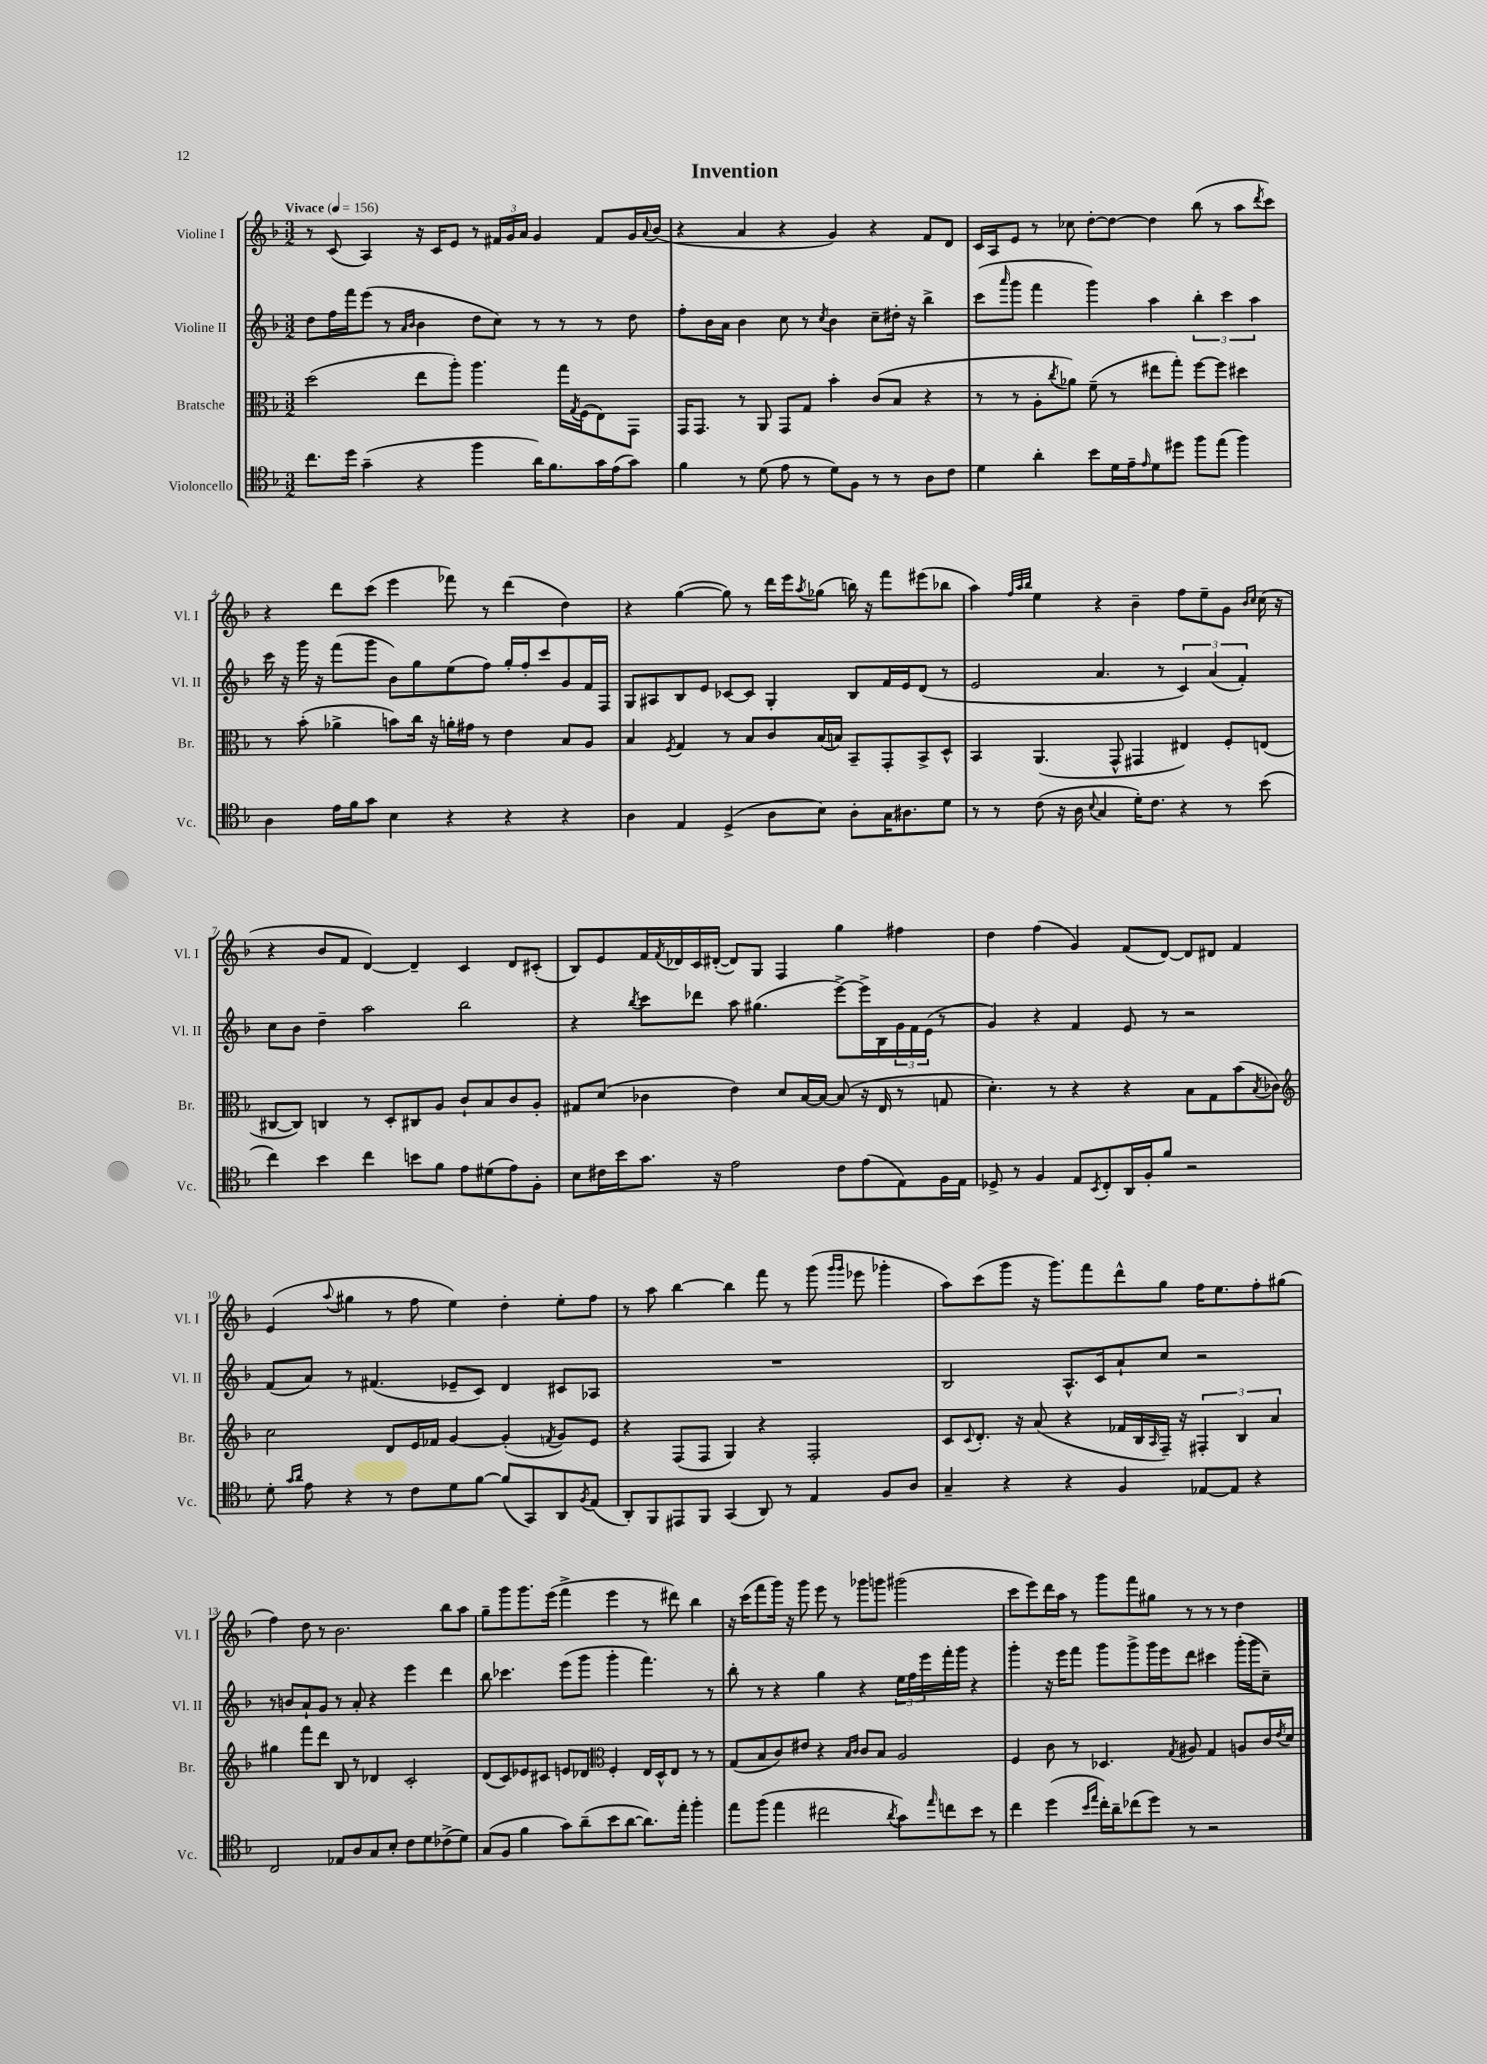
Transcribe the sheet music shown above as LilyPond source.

\header { title = "Invention" }
<<
\new StaffGroup <<
\new Staff = "s0" \with { instrumentName = "Violine I" shortInstrumentName = "Vl. I" } {
    \clef treble \key f \major \numericTimeSignature \time 3/2 \tempo "Vivace" 4 = 156
    r8 c'8( a4) r16 c'16 e'8 r8 \tuplet 3/2 { fis'16 g'16 a'16 } g'4 fis'8 g'16 \appoggiatura { a'8 } bes'16( |
    r4 a'4 r4 g'4) r4 f'8 d'8 |
    c'16 a16 e'8 r8 ces''8 d''8~-. d''8~ d''4 bes''8( r8 a''8 \acciaccatura { d'''8 } c'''8) |
    r4 d'''8 c'''8( e'''4 fes'''8) r8 d'''4( d''4) |
    r4 g''4~( g''8) r8 d'''16 e'''16 \acciaccatura { a''8 } ges''8( b''16) r16 f'''8 eis'''8( bes''8 |
    a''4) \grace { f''32 a''32 bes''32 } e''4 r4 bes'4-- f''8 e''8-- g'8 \grace { bes'16 c''16 } c''16( r16 |
    r4 bes'8 f'8 d'4~) d'4-- c'4 d'8 cis'8-.( |
    bes8) e'8 f'16 \acciaccatura { f'8 } des'16 c'16 dis'16~-.( dis'8) g8 f4 g''4 fis''4 |
    d''4 f''4( g'4) f'8( d'8~) d'8 dis'8 f'4 |
    e'4( \appoggiatura { a''8 } gis''4 r8 f''8 e''4) d''4-. e''8-. f''8 |
    r8 a''8 bes''4~ bes''4 f'''8 r8 g'''8( \grace { g'''16 g'''16 } ees'''8 ges'''4-. |
    a''8) c'''8( g'''8 r16 g'''8.) f'''8 d'''8-^ g''8 f''16 e''8. f''8-. gis''8( |
    f''4) d''8 r8 bes'2. bes''8 a''8 |
    g''8-- g'''8 g'''8. e'''16( f'''4-> e'''4 r8 dis'''8) bes''4 |
    r16 c'''16( f'''8 g'''16) r16 g'''8 e'''8 r8 ges'''8 g'''8 gis'''2( |
    c'''8 e'''8) d'''16 a''16 r8 g'''8 f'''8 gis''8 r8 r8 r8 d''4 \bar "|." |
}
\new Staff = "s1" \with { instrumentName = "Violine II" shortInstrumentName = "Vl. II" } {
    \clef treble \key f \major \numericTimeSignature \time 3/2
    d''8 f''16 f'''16 e'''8( r8 \grace { a'16 bes'16 } bes'4 d''8 c''8) r8 r8 r8 d''8 |
    f''8-. bes'16 a'16 bes'4 c''8 r8 \acciaccatura { c''8 } bes'4 c''8-- dis''16-. r16 bes''4-> |
    c'''8( \grace { a'''16 } g'''8 f'''4 g'''4) a''4 \tuplet 3/2 { bes''4-. c'''4 a''4 } |
    c'''16 r16 g'''16 r16 f'''8( g'''8 bes'8) g''8 e''8( f''8) g''16-. f''16-. c'''8 g'8 f'16 f16 |
    g8 ais8 bes8 e'8 ces'8~ ces'8 g4-. bes8 f'16 e'16 d'8( r8 |
    e'2 a'4. r8 \tuplet 3/2 { c'4) a'4( f'4-.) } |
    c''8 bes'8 d''4-- a''2 bes''2 |
    r4 \acciaccatura { bes''8 } c'''8 des'''8 a''8 gis''4.( e'''8~->) e'''16-> bes16 \tuplet 3/2 { g'16 f'16 e'16( } r8 |
    g'4) r4 f'4 e'8 r8 r2 |
    f'8( a'8) r8 fis'4.( ees'8-- c'8) d'4 cis'8 aes8 |
    R1. |
    bes2 a8.-^ c'16 a'8-! c''8 r2 |
    r8 b'8 a'8-! g'8 r8 a'8-. r4 e'''4 d'''4 |
    bes''8 ces'''4. e'''8( g'''8 g'''4-. f'''4.) r8 |
    bes''8-. r8 r4 g''4 r4 \tuplet 3/2 { e''16 f''16 e'''16 } f'''16-. g'''16 r4 |
    g'''4-. r16 e'''16 f'''8 g'''8 g'''8-> g'''16 e'''16 d'''8 cis'''4 g'''16-.( g'''16 c''8--) \bar "|." |
}
\new Staff = "s2" \with { instrumentName = "Bratsche" shortInstrumentName = "Br." } {
    \clef alto \key f \major \numericTimeSignature \time 3/2
    d''2( e''8 a''8-.) a''4. g''16 \acciaccatura { g8 } f16( e8) g,8 |
    g,16 g,8. r8 a,8 g,8 g8 bes'4-. c'8( bes8 r4 |
    r8 r8 a8-. \acciaccatura { c''8 } aes'8) f'8--( r8 eis''8 g''8-.) f''8~ f''8 dis''4 |
    r8 bes'8-.( aes'4-> b'8) c''16 r16 a'16-. gis'16 r8 e'4 bes8 a8 |
    bes4 \acciaccatura { f8 } g4 r8 bes8 c'8 bes16( b16) bes,8-- g,8-. bes,8-> d8-^ |
    bes,4 a,4.( g,8-^ gis,4 eis4) f8-. e8( |
    cis8~ cis8) c4 r8 d8-. cis8 a8 c'8-! bes8 c'8 a8-. |
    gis8 d'8( ces'4 e'4) d'8 bes16~ bes16~ bes8( r16 e16 r8 g8 |
    d'4.-.) r8 r4 r4 bes8 g8 bes'8( \acciaccatura { bes8 } ces'8) |
    \clef treble c''2 d'8 e'16 fes'16 g'4~ g'4-.( \acciaccatura { f'8 } g'8) e'8 |
    r4 f8( f8 g4) r4 f2-. |
    c'8 \appoggiatura { c'8 } d'8.-. r16 a'8( r4 fes'16 bes16 \grace { a16 } f16--) r16 \tuplet 3/2 { fis4-. bes4 a'4 } |
    gis''4 f'''8 d'''8 bes8 r8 des'4 c'2-. |
    d'8( c'8) ees'8 cis'8 e'8 des'8 \clef alto f4-. e16 d16-^ e8 r8 r8 |
    g8( bes8 c'8) eis'8 r4 \grace { bes16 c'16 } c'8 bes8 a2 |
    f4 c'8 r8 des4. \acciaccatura { g8 } ais8 g4 a8 c'16 \acciaccatura { e'8 } d'16 \bar "|." |
}
\new Staff = "s3" \with { instrumentName = "Violoncello" shortInstrumentName = "Vc." } {
    \clef tenor \key f \major \numericTimeSignature \time 3/2
    c''8. d''16 g'4--( r4 f''4 a'16) f'8. g'16 e'16( g'8) |
    f'4 r8 d'8( e'8 r8 d'8) f8 r8 r8 a8 c'8 |
    d'4 a'4-. bes'8 d'16 e'16-- \grace { e'16 } d'8 dis''8 f''8 e''8( f''4) |
    a4 e'16 f'16 g'8 bes4 r4 r4 r4 |
    a4 e4 d4->( a8 bes8) a8-. g16 ais8. d'8 |
    r8 r8 c'8( r16 a16 \appoggiatura { bes8 } g4 d'16-.) c'8. r4 r8 bes'8( |
    c''4) bes'4 c''4 b'8 f'8 e'8 dis'8( e'8) f8-. |
    bes8 cis'16 bes'16 g'8. r16 e'2 cis'8 e'8( e8) f16 e16 |
    des8-> r8 f4 e8 \acciaccatura { bes,8 } c8-. a,16 f16-. f'8 r2 |
    d'8-. \grace { g'16 a'16 } e'8 r4 r8 c'8 d'8 f'8~ f'8( g,8) a,8 \acciaccatura { f8 } e8( |
    a,8-.) f,8 eis,8 f,8 g,4( a,8) r8 e4 f8 a8 |
    g4-- r4 r4 f4 ees8~ ees8 r4 |
    c2 ees8 a8 g8 bes8-. c'8 d'8 ces'8->( d'8) |
    g8( f8 f'4 g'8) a'8--( bes'8 a'8~ a'8.) e''16-. f''4-. |
    e''8 f''8( e''4 cis''2 \acciaccatura { a'8 } g'8) \grace { e''16 } c''8 bes'8 r8 |
    c''4 d''4( \grace { bes'16 e''16 } c''16-.) a'16-- ces''8( d''8) r8 r2 \bar "|." |
}
>>
>>
